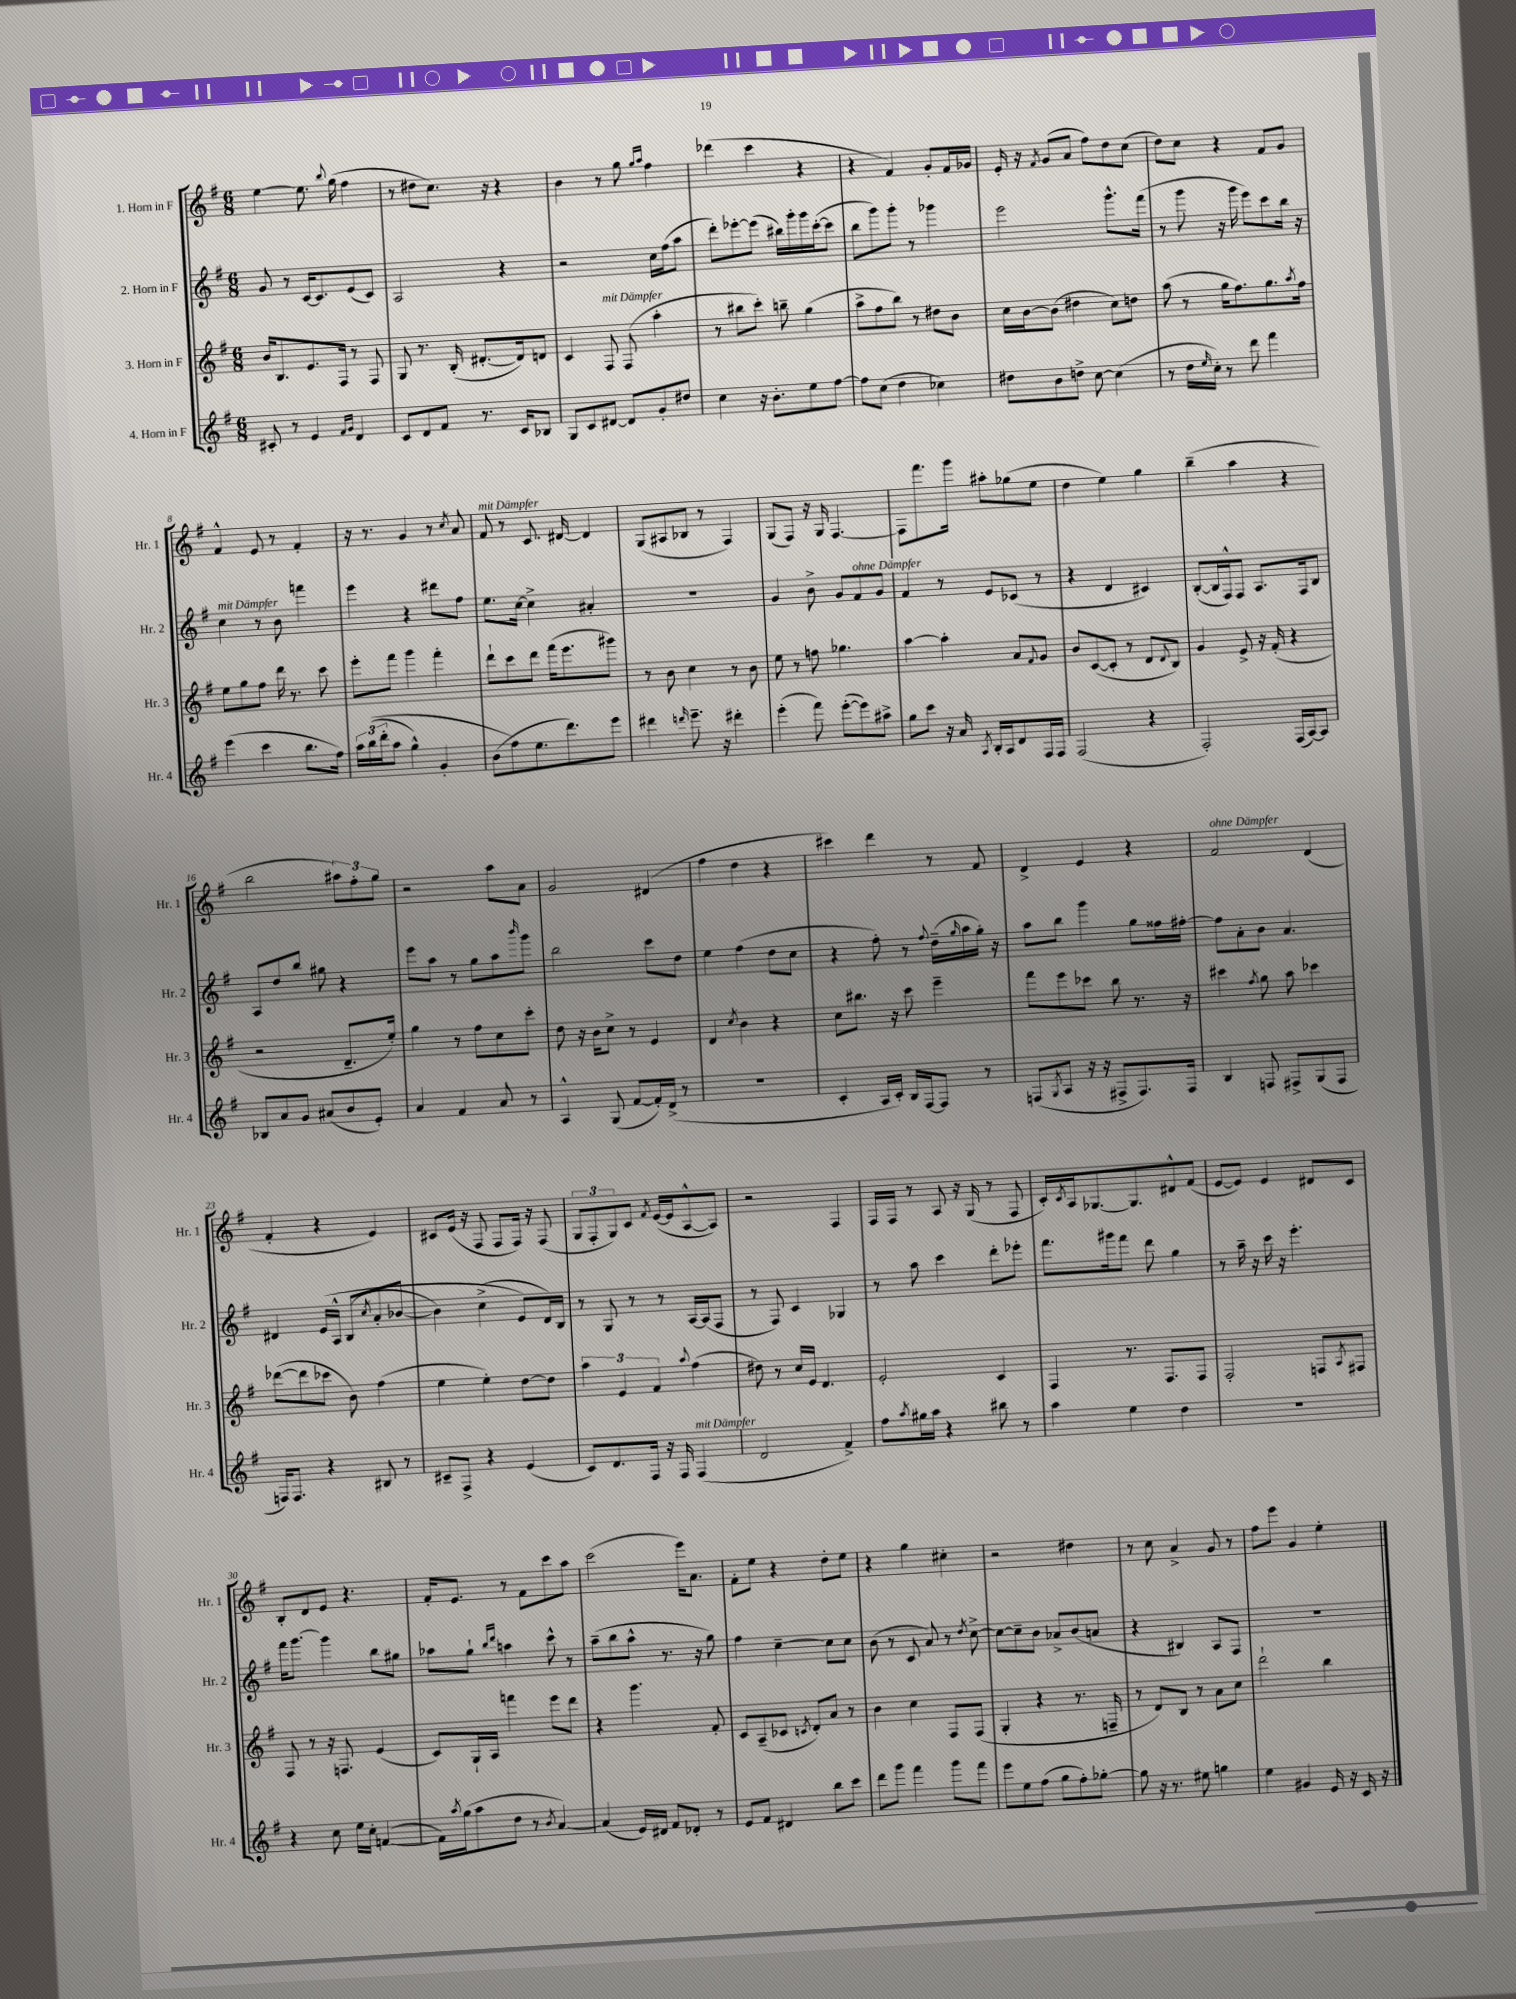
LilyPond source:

<<
\new StaffGroup <<
\new Staff = "s0" \with { instrumentName = "1. Horn in F" shortInstrumentName = "Hr. 1" } {
    \clef treble \key g \major \numericTimeSignature \time 6/8
    e''4~ e''8. \appoggiatura { b''8 } g''16( fis''4 |
    r8 dis''8 c''8.) r16 r4 |
    b'4 r8 g''8 \grace { g''16 a''16 } fis''4 |
    des'''4( c'''4 r4 |
    r4 fis'4) g'8-. fis'16 ges'16 |
    e'16-. r16 \acciaccatura { fis'8 } g'8( a'8 fis''8) d''8 c''8( |
    d''8) c''8 r4 fis'8 g'8 |
    fis'4-^ e'8 r8 fis'4-. |
    r16 r8. g'4 r8 \acciaccatura { c''8 } a'8 |
    fis'8^\markup { \italic "mit Dämpfer" } r8 c'8. dis'16~ dis'4 |
    g8( ais8 bes8 r8 fis4) |
    g8( fis8) r16 g16 fis4.~ |
    fis8 fis'''8. g'''16 ais''8-. ges''8( e''8 |
    d''4 e''4) g''4 |
    b''4--( a''4 r4 |
    b''2 \tuplet 3/2 { ais''8) fis''8-. g''8 } |
    r2 a''8 a'8 |
    g'2 dis'4( |
    fis''4 d''4 r4 |
    cis'''4) d'''4 r8 fis'8 |
    d'4-> e'4 r4 |
    fis'2^\markup { \italic "ohne Dämpfer" } d'4( |
    fis'4-. r4 e'4) |
    cis'8 e'16( r16 fis8 fis8 fis16) r16 fis8( |
    \tuplet 3/2 { g8 fis8-. g8) } c'8 \acciaccatura { fis'8 } e'16~( e'16 a8~-^ a8) |
    r2 fis4 |
    fis16 fis16 r8 a8 r16 g16( r8 fis8 |
    c'16-.) \acciaccatura { c'8 } a16 ges8.~ ges8. dis'8-^ fis'8( |
    e'8~ e'8) e'4 dis'8 c'8 |
    b8-. d'8 e'8 r4. |
    fis'16-. e'8. r8 fis'8 c'''8 a''8 |
    c'''2( e'''16) a'8. |
    fis'8-. e''8 r4 d''8-. e''8 |
    r4 g''4 cis''4-. |
    r2 dis''4 |
    r8 c''8 a'4-> g'8 r8 |
    fis''8 e'''8 g'4 e''4-. \bar "|." |
}
\new Staff = "s1" \with { instrumentName = "2. Horn in F" shortInstrumentName = "Hr. 2" } {
    \clef treble \key g \major \numericTimeSignature \time 6/8
    g'8 r8 c'16~ c'8. e'8( c'8) |
    a2 r4 |
    r2 c''16 fis''16( a''8 |
    d'''8-.) ees'''8~-. ees'''8( bis''16) g'''16-. g'''16 c'''16~-.( c'''8 |
    b''8 g'''8) g'''8-. r8 ges'''4 |
    e'''2 g'''8.-^ fis'''16( |
    r8 g'''8 r16 g'''16 e'''8) c'''8 b''16 r16 |
    c''4^\markup { \italic "mit Dämpfer" } r8 b'8 f'''4 |
    e'''4 r4 dis'''8 fis''8 |
    e''8. c''16~ c''4-> ais'4-. |
    R2. |
    g'4 b'8-> g'8 fis'8^\markup { \italic "ohne Dämpfer" } g'8 |
    fis'4 r8 e'8 ces'8( r8 |
    r4 d'4 cis'4) |
    b8~-.( b16 fis16-^) fis8 a8. fis16 b8 |
    a8 d''8 b''8 gis''8 r4 |
    e'''8 a''8 r8 g''8 a''8 \grace { b'''16 } g'''8 |
    b''2 c'''8 d''8 |
    e''4 fis''4( d''8 c''8 |
    r4 fis''8-.) r8 \appoggiatura { fis''8 } d''16--( \grace { g''16 } a''16 g''16-.) r16 |
    a''8 b''8 g'''4 g''8 fisis''16 fis''16~-. |
    fis''8 a'8-. b'8 a'4. |
    dis'4 e'16\( a16-^ b8( \acciaccatura { c''8 } a'8-. bes'8~ |
    bes'4) c''4->( e'8\) d'16) b16 |
    r8 g8 r8 r8 a16~ a16( fis8 |
    r8 fis8) c'4 ges4 |
    r8 a''8 c'''4 d'''8-. ees'''8-. |
    fis'''8. gis'''16 fis'''8 d'''8 g''4 |
    r8 a''16-- r16 c'''16 r16 e'''4.-. |
    fis'''16 g'''8.~ g'''4 b''8 gis''8 |
    aes''8 g''8-! \grace { b''16 d'''16 } a''4 c'''8-^ r8 |
    a''8--( b''8 a''8-^ r8. r16 g''8) |
    fis''4 c''4~-- c''8 c''8 |
    b'8( r8 c'8 a'8) r8 \acciaccatura { d''8 } c''8~-> |
    c''8~ c''8-- b'8 aes'8-> b'8( a'8 |
    r4 bis4) a8 fis8 |
    R2. \bar "|." |
}
\new Staff = "s2" \with { instrumentName = "3. Horn in F" shortInstrumentName = "Hr. 3" } {
    \clef treble \key g \major \numericTimeSignature \time 6/8
    b'16 b8. e'8. fis16 r8 fis8 |
    g8 r8. b16-.( dis'8.~-. dis'16) d'8 |
    c'4 fis8^\markup { \italic "mit Dämpfer" } fis8( a''4-. |
    r8 bis''8 c'''8-.) b''8-- g''4( |
    a''8-> fis''8 b''8) r8 dis''8 b'8 |
    c''16 b'16~ b'8( dis''4 c''8) d''8 |
    a''8( r8 g''16 fis''8.) g''8. \acciaccatura { a''8 } fis''16 |
    e''8 g''8 fis''8 d'''16 r8. c'''8 |
    e'''8-. fis'''8 g'''4 fis'''4-. |
    d'''8-! c'''8 d'''8 fis'''16( e'''8. gis'''8) |
    r8 b'8 c''4 r8 b'8 |
    e''8 r8 f''8 ges''4. |
    a''4~ a''4-. a'8 \appoggiatura { fis'8 } g'8 |
    b'8 c'8~( c'8-. r8 d'8 \appoggiatura { d'8 } b8) |
    g'4 e'8-> r16 fis'16-.( r4 |
    r2 d'8.-- e''16-.) |
    g''4 r8 fis''8 c''8 c'''8-. |
    d''8 r16 b'16 c''8-> r8 e'4 |
    d'4 \acciaccatura { c''8 } b'4 r4 |
    c''8 bis''8. r16 c'''8 e'''4-- |
    fis'''8 e'''8 ces'''8 b''8 r8. r16 |
    cis'''4 \acciaccatura { fis''8 } g''8 a''8 ces'''4 |
    des'''8~( des'''8 ces'''8 b'8) fis''4( |
    e''4 e''4-.) d''8~ d''8 |
    \tuplet 3/2 { a''4 e'4 fis'4 } \appoggiatura { a''8 } fis''4( |
    dis''8) r8 c''16 e'16 d'4. |
    e'2-. c'4 |
    fis4 r8. fis8. fis8 |
    fis2-. f8 \acciaccatura { a8 } fis8 |
    fis8 r8 r16 f8. e'4( |
    c'8) g16-! a16 f'''4 e'''8 d'''8 |
    r4 g'''4. fis'8-. |
    c'8 a8--( ces'8 \acciaccatura { c'8 } d'8-.) a'8 r8 |
    b'4 c''4 fis8 fis8( |
    g4-. r4 r8. f16-- |
    r8 d'8) b8 r8 a'8 c''8 |
    d'''2-! b''4 \bar "|." |
}
\new Staff = "s3" \with { instrumentName = "4. Horn in F" shortInstrumentName = "Hr. 4" } {
    \clef treble \key g \major \numericTimeSignature \time 6/8
    cis'8-. r8 e'4 \grace { fis'16 g'16 } d'4 |
    c'8 d'8 fis'8 r8. c'16 bes8 |
    g8 c'8 dis'8~ dis'8 g'8-. dis''8 |
    c''4 r16 b'8.-. e''8 fis''8~ |
    fis''8 c''8( d''4 ces''4) |
    dis''8 b'8 d''8-> c''8~ c''4( |
    r8 d''16 \grace { e''16 } c''16-.) r8 d'''8 fis'''4 |
    e'''4( c'''4 b''8. fis''16) |
    \tuplet 3/2 { a''16 b''16(\( d'''16-. } a''8 g''4-^) g'4-. |
    b'8( fis''8\) e''8. d'''8.) e'''8 |
    dis'''4 \grace { d'''16 } e'''8.-- r16 dis'''4-. |
    e'''4-.( fis'''8) e'''8~-.( e'''8) ais''8-> |
    g''8 c'''8 r16 a'16 \acciaccatura { a8 } b16-. a16 d'8 fis16 fis16 |
    fis2( r4 |
    fis2-.) fis16( a16~) a8 |
    bes8 a'8 g'8 ais'8( b'8 e'8-.) |
    a'4 fis'4 a'8 r8 |
    a4-^ g8( fis'8~ fis'16-.) d'16->( r8 |
    R2. |
    c'4-. a16 c'16-.) b16 fis16~ fis8 r8 |
    f8( \acciaccatura { g8 } a8 r16 r16 fis8-> fis8.) fis16 |
    b4 f8 fis8-> g8( fis8 |
    f16) f8. r4 bis8 r8 |
    cis'8-- fis8-> r4 e'4( |
    c'8) d'8. fis16 r16 fis16 fis4^\markup { \italic "mit Dämpfer" }( |
    d'2 fis'4->) |
    fis''8 \acciaccatura { a''8 } gis''16 a''16 r4 bis''8 r8 |
    a''4 e''4 d''4 |
    R2. |
    r4 c''8 e''16 c''16-. f'4~( |
    f'16) \acciaccatura { a''8 } g''16( a''8 d''8 r8 \acciaccatura { b'8 } a'4~) |
    a'4( e'16) dis'16 fis'8 des'8-. r8 |
    e'8 fis'8 dis'4 b''8 c'''8 |
    d'''8 g'''8 fis'''4 g'''8 fis'''8 |
    e'''8 e''8 fis''8( g''8 fis''8-.) ges''8~-. |
    ges''8 r16 r8. eis''8 g''4 |
    e''4 gis'4 e'16 r16 c'16 r16 \bar "|." |
}
>>
>>
